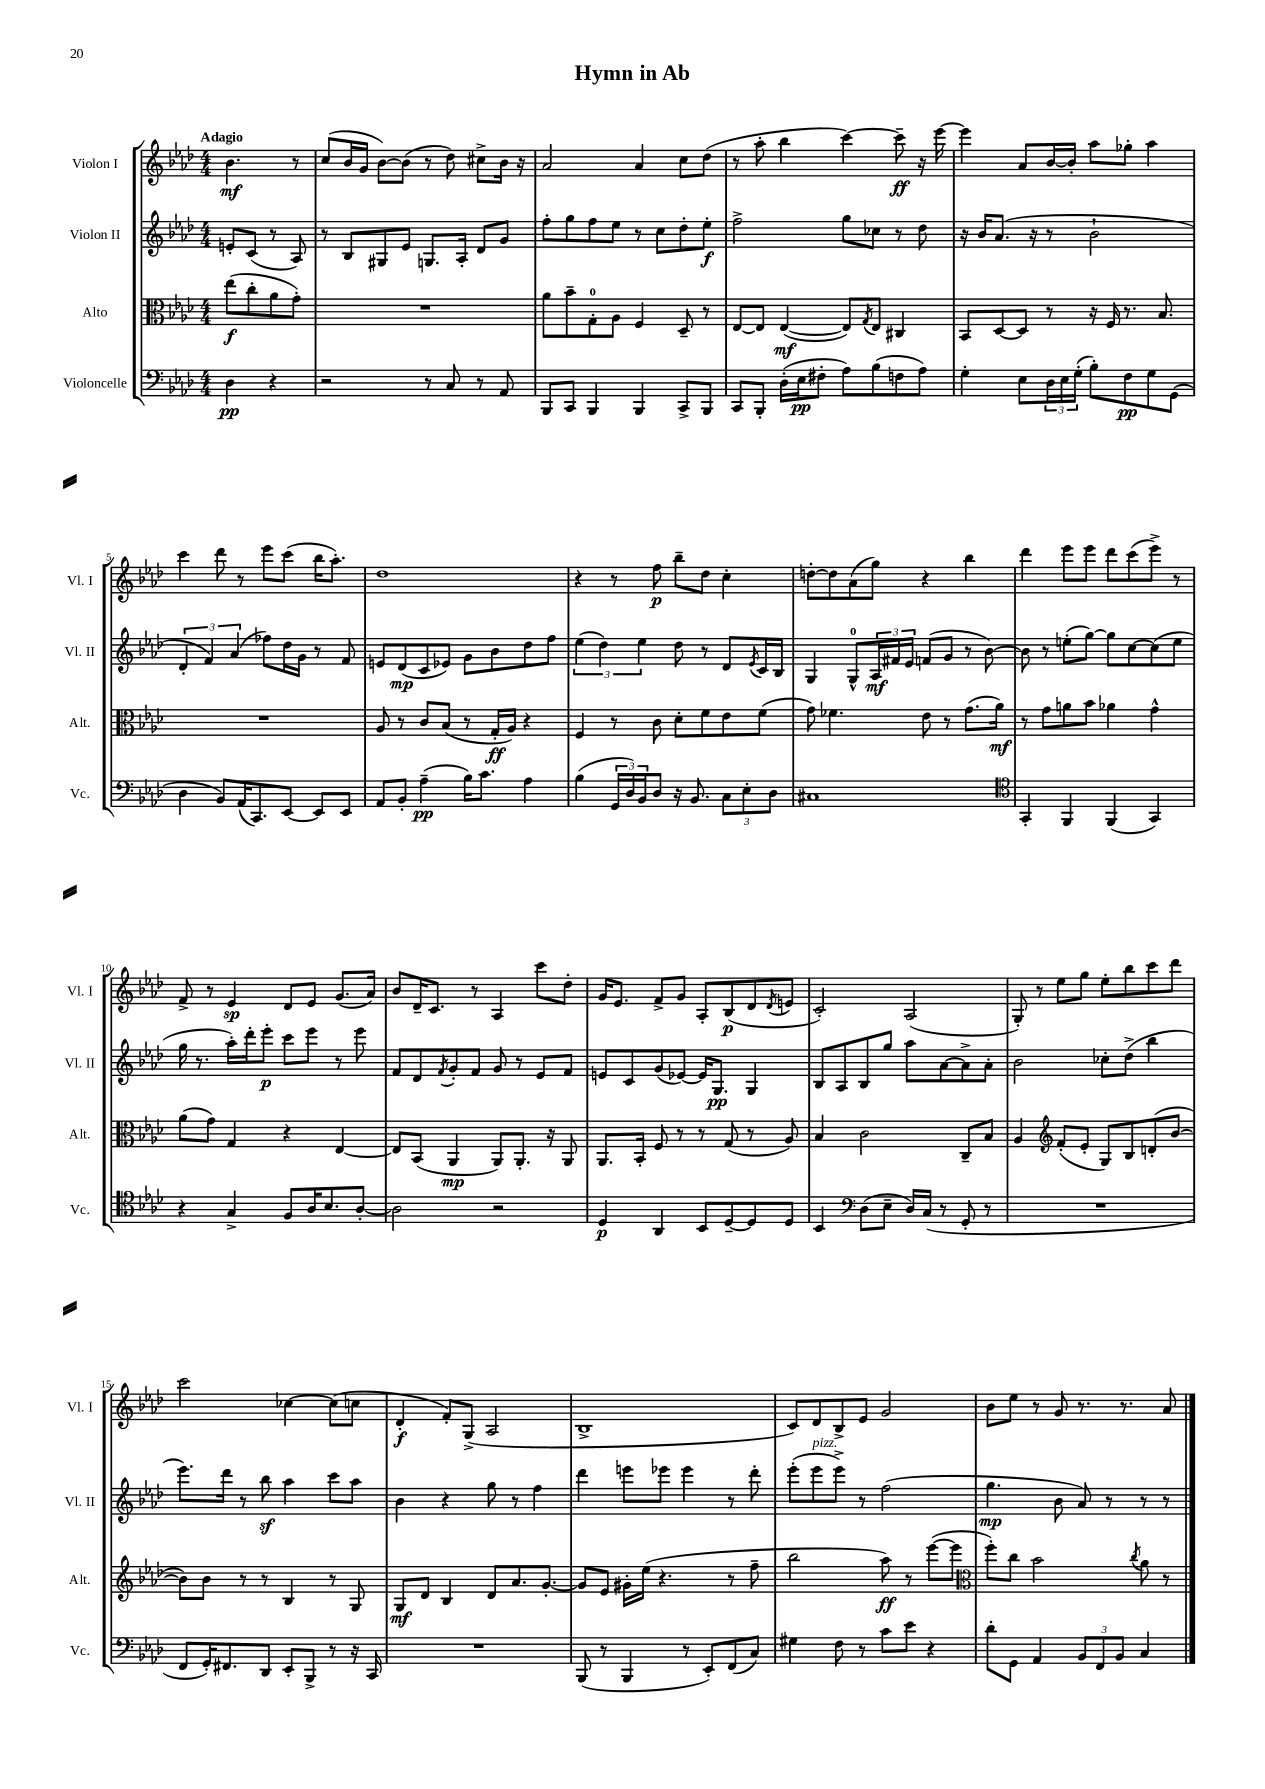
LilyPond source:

\header { title = "Hymn in Ab" }
<<
\new StaffGroup <<
\new Staff = "s0" \with { instrumentName = "Violon I" shortInstrumentName = "Vl. I" } {
    \clef treble \key aes \major \numericTimeSignature \time 4/4 \partial 2 \tempo "Adagio"
    bes'4.\mf r8 |
    c''8( bes'16 g'16 bes'8~) bes'8( r8 des''8) cis''8-> bes'16 r16 |
    aes'2 aes'4 c''8 des''8( |
    r8 aes''8-. bes''4 c'''4~) c'''8--\ff r16 ees'''16~ |
    ees'''4 aes'8 bes'16~ bes'16-. aes''8 ges''8-. aes''4 |
    c'''4 des'''8 r8 ees'''8 c'''8( bes''16 aes''8.-.) |
    des''1 |
    r4 r8 f''8\p bes''8-- des''8 c''4-. |
    d''8~-. d''8 aes'8( g''8) r4 bes''4 |
    des'''4 ees'''8 ees'''8 des'''8 c'''8( ees'''8->) r8 |
    f'8-> r8 ees'4\sp des'8 ees'8 g'8.( aes'16) |
    bes'8 des'16-- c'8. r8 aes4 c'''8 des''8-. |
    g'16 ees'8. f'8-> g'8 aes8-. bes8\p( des'8 \acciaccatura { des'8 } e'8 |
    c'2-.) aes2( |
    g8-.) r8 ees''8 g''8 ees''8-. bes''8 c'''8 des'''8 |
    c'''2 ces''4~ ces''8( c''8 |
    des'4-.\f f'8-.) g8->( aes2 |
    bes1-> |
    c'8) des'8 bes8-> ees'8 g'2 |
    bes'8 ees''8 r8 g'8 r8. r8. aes'8 \bar "|." |
}
\new Staff = "s1" \with { instrumentName = "Violon II" shortInstrumentName = "Vl. II" } {
    \clef treble \key aes \major \numericTimeSignature \time 4/4 \partial 2
    e'8-. c'8( r8 aes8) |
    r8 bes8 gis8 ees'8 g8. aes16-. des'8 g'8 |
    f''8-. g''8 f''8 ees''8 r8 c''8 des''8-. ees''8-.\f |
    f''2-> g''8 ces''8 r8 des''8 |
    r16 bes'16 aes'8.( r16 r8 bes'2-! |
    \tuplet 3/2 { des'4-. f'4) aes'4( } fes''8) des''16 g'16 r8 f'8 |
    e'8 des'8\mp( c'8 ees'8) g'8 bes'8 des''8 f''8 |
    \tuplet 3/2 { ees''4( des''4) ees''4 } des''8 r8 des'8 \acciaccatura { ees'8 } c'16 bes16 |
    g4 g8-0-^ \tuplet 3/2 { aes16\mf fis'16 ees'16 } f'8( g'8 r8 bes'8~) |
    bes'8 r8 e''8-.( g''8~) g''8 c''8~ c''8( e''8 |
    g''16 r8. aes''16-.) des'''16-. ees'''8-.\p c'''8 ees'''8 r8 ees'''8 |
    f'8 des'8 \acciaccatura { f'8 } g'8-. f'8 g'8 r8 ees'8 f'8 |
    e'8 c'8 g'8( ees'8~) ees'16 g8.\pp g4 |
    bes8 aes8 bes8 g''8 aes''8 aes'8~ aes'8-> aes'8-. |
    bes'2 ces''8-. des''8->( bes''4 |
    ees'''8.) des'''16 r8 bes''8\sf aes''4 c'''8 aes''8 |
    bes'4 r4 g''8 r8 f''4 |
    des'''4 e'''8 ees'''8 ees'''4 r8 des'''8-. |
    ees'''8-.( ees'''8^\markup { \italic "pizz." } ees'''8->) r8 f''2( |
    g''4.\mp bes'8 aes'8) r8 r8 r8 \bar "|." |
}
\new Staff = "s2" \with { instrumentName = "Alto" shortInstrumentName = "Alt." } {
    \clef alto \key aes \major \numericTimeSignature \time 4/4 \partial 2
    ees''8\f( c''8-. aes'8 g'8-.) |
    R1 |
    aes'8 bes'8-- g8-0-. aes8 f4 des8-- r8 |
    ees8~ ees8 ees4~\mf( ees8) \acciaccatura { g8 } ees8 cis4 |
    bes,8 des8~ des8 r8 r16 f16 r8. bes8. |
    R1 |
    aes8 r8 c'8 bes8( r8 g16-.\ff aes16) r4 |
    f4 r8 c'8 des'8-. f'8 ees'8 f'8( |
    g'8) fes'4. ees'8 r8 g'8.( aes'16\mf) |
    r8 g'8 a'8 bes'8 aes'4 g'4-^ |
    aes'8( g'8) g4 r4 ees4~ |
    ees8 bes,8( aes,4\mp aes,8) aes,8.-. r16 aes,8 |
    aes,8. bes,16-. f8 r8 r8 g8( r8 aes8) |
    bes4 c'2 c8-- bes8 |
    aes4 \clef treble f'8-.( ees'8-. g8) bes8 d'8-.( bes'8~ |
    bes'8) bes'8 r8 r8 bes4 r8 g8 |
    g8\mf des'8 bes4 des'8 aes'8. g'8.~-. |
    g'8 ees'8 gis'16-. ees''16( r4. r8 f''8-- |
    bes''2 aes''8\ff) r8 ees'''8~( ees'''8 |
    \clef alto f''8-.) c''8 bes'2 \acciaccatura { c''8 } aes'8 r8 \bar "|." |
}
\new Staff = "s3" \with { instrumentName = "Violoncelle" shortInstrumentName = "Vc." } {
    \clef bass \key aes \major \numericTimeSignature \time 4/4 \partial 2
    des4\pp r4 |
    r2 r8 c8 r8 aes,8 |
    bes,,8 c,8 bes,,4 bes,,4 c,8-> bes,,8 |
    c,8 bes,,8-. des16-.( ees16\pp fis8-. aes8) bes8( f8 aes8) |
    g4-. ees8 \tuplet 3/2 { des16 ees16 g16-.( } bes8-.) f8\pp g8 g,8( |
    des4 bes,8) aes,16( c,8.) ees,8~ ees,8 ees,8 |
    aes,8 bes,8-. aes4--\pp( bes16) c'8. aes4 |
    bes4( \tuplet 3/2 { g,16 des16) bes,16 } des8 r16 bes,8. \tuplet 3/2 { c8 ees8-. des8 } |
    cis1 |
    \clef tenor g,4-. f,4 f,4( g,4) |
    r4 g4-> f8 aes16 bes8. aes8~-. |
    aes2 r2 |
    des4\p aes,4 bes,8 des8~-- des8 des8 |
    bes,4 \clef bass des8( ees8-- des16) c16( r8 g,8-. r8 |
    R1 |
    f,8 g,16-.) fis,8. des,8 ees,8-. bes,,8-> r8 r16 c,16 |
    R1 |
    bes,,8( r8 bes,,4 r8 ees,8-.) f,8( c8) |
    gis4 f8 r8 c'8 ees'8 r4 |
    des'8-. g,8 aes,4 \tuplet 3/2 { bes,8 f,8 bes,8 } c4 \bar "|." |
}
>>
>>
